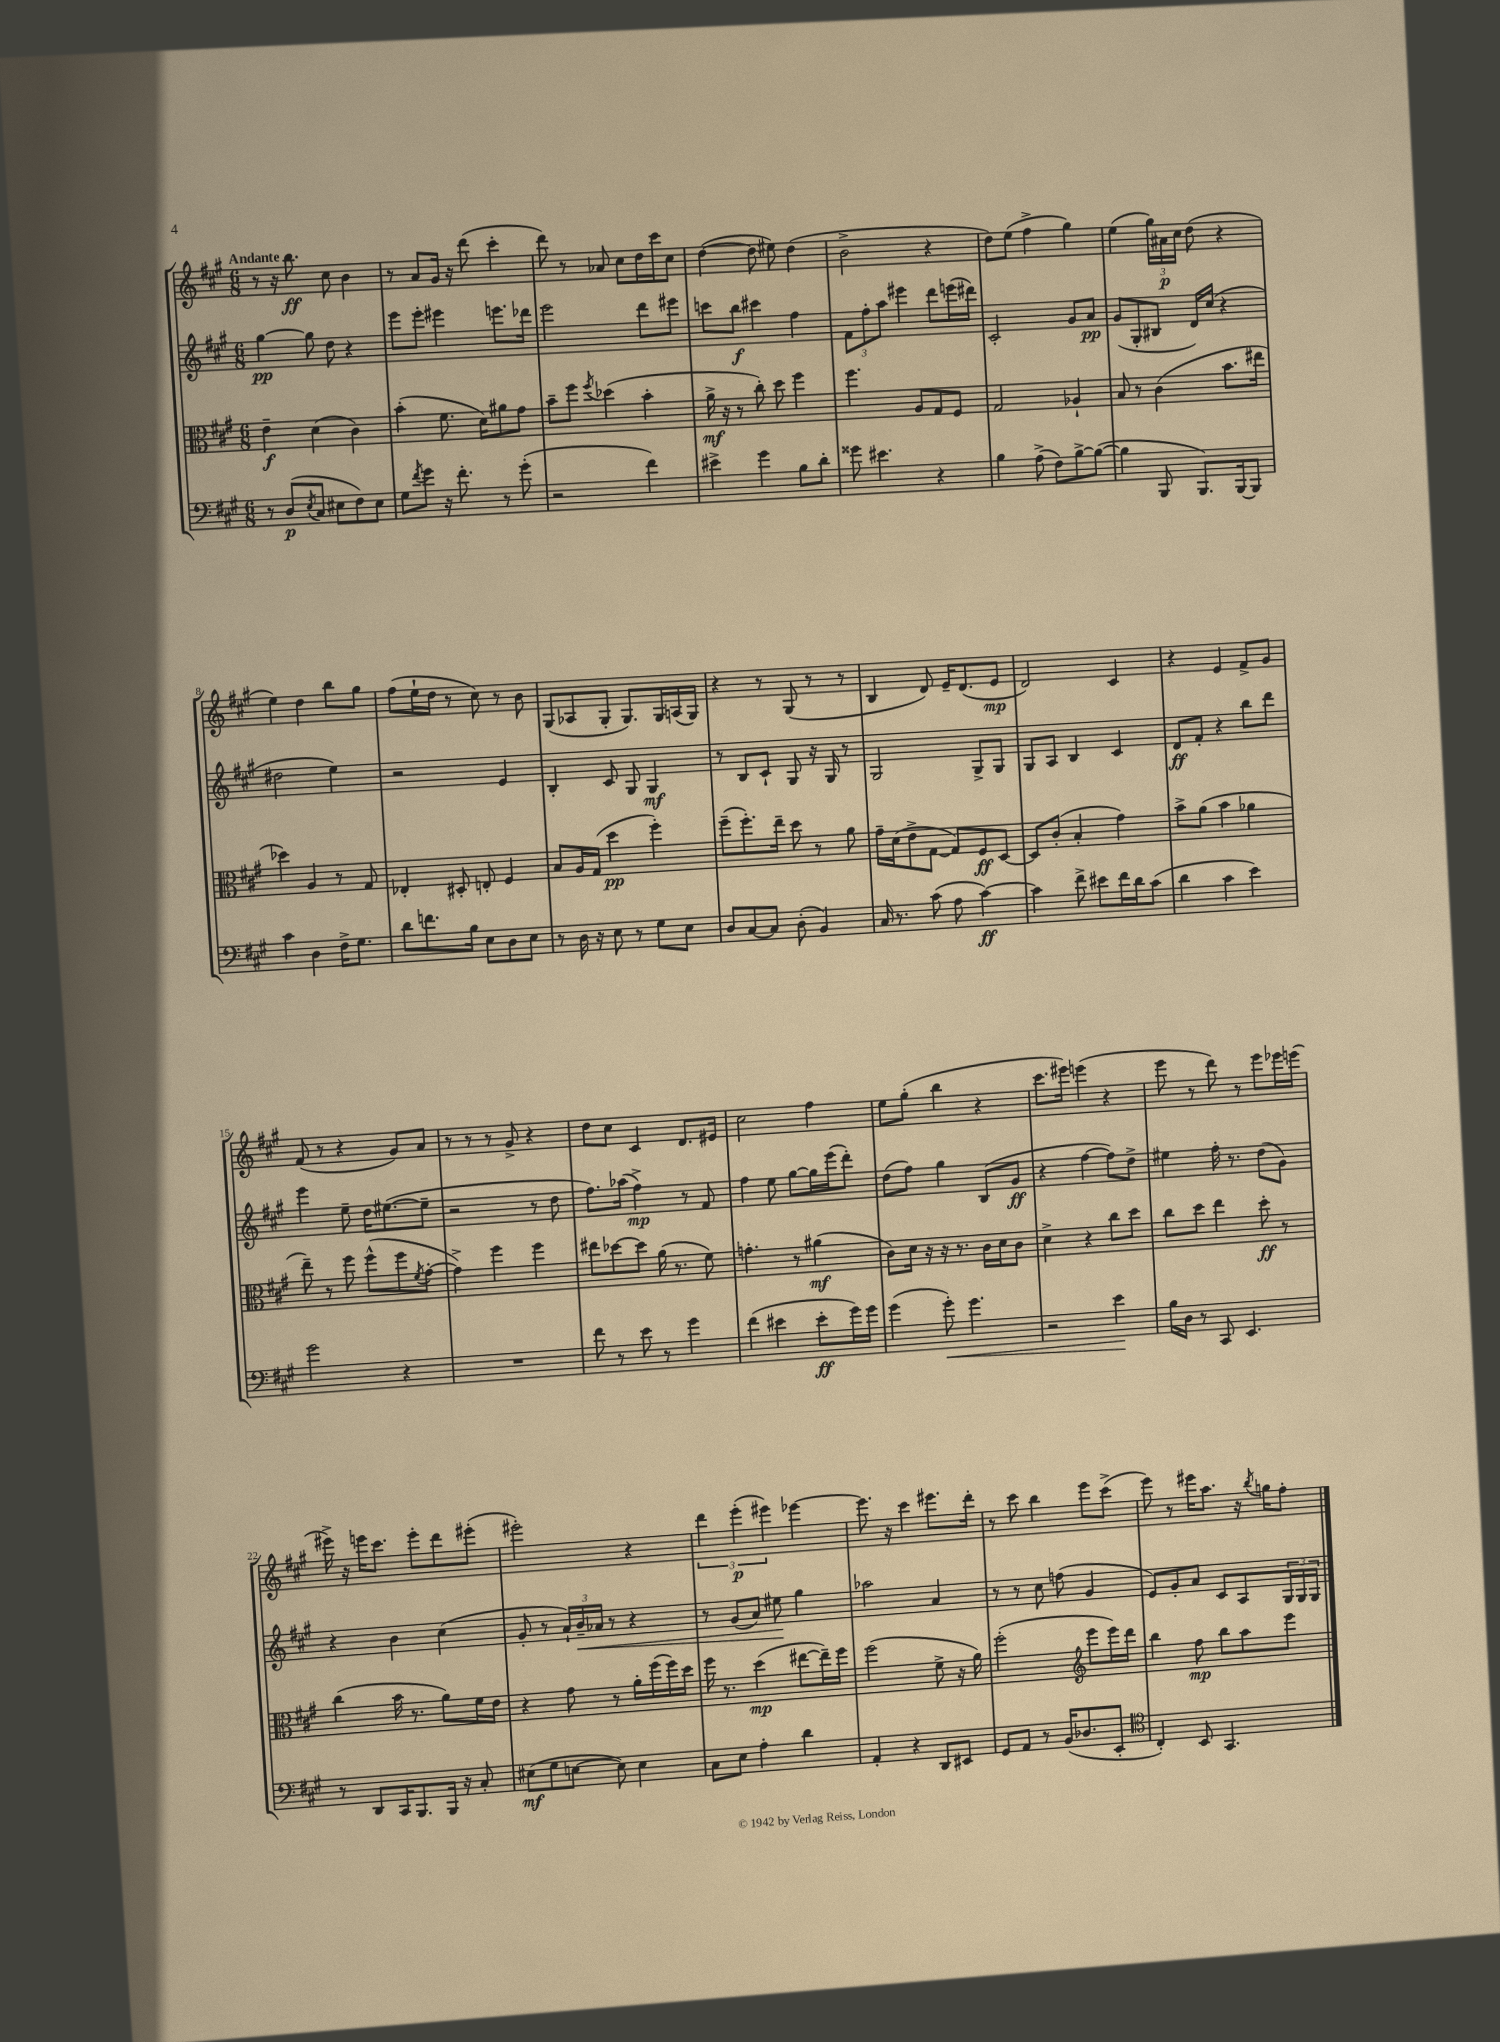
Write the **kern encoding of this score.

**kern	**dynam	**kern	**dynam	**kern	**dynam	**kern	**dynam
*part4	*part4	*part3	*part3	*part2	*part2	*part1	*part1
*staff4	*staff4	*staff3	*staff3	*staff2	*staff2	*staff1	*staff1
*clefF4	*	*clefC3	*	*clefG2	*	*clefG2	*
*k[f#c#g#]	*	*k[f#c#g#]	*	*k[f#c#g#]	*	*k[f#c#g#]	*
*M6/8	*	*M6/8	*	*M6/8	*	*M6/8	*
=1	=1	=1	=1	=1	=1	=1	=1
!	!	!	!	!	!	!LO:TX:a:B:t=Andante	!
8r	.	4e~\	f	[4gg#\	pp	8r	.
(8D/L	p	.	.	.	.	16r	.
.	.	.	.	.	.	8.bb\	ff
8qE/	.	.	.	.	.	.	.
8C#/J	.	(4d\	.	8gg#\]	.	.	.
8E#X\L	.	.	.	8dd\	.	8cc#\	.
8F#\)	.	4c#\)	.	4r	.	4b\	.
8E#\J	.	.	.	.	.	.	.
=2	=2	=2	=2	=2	=2	=2	=2
8G#\L	.	(4b'\	.	8eee\L	.	8r	.
8qf#/	.	.	.	.	.	.	.
8g#\J	.	.	.	8eee'\J	.	8a/L	.
16r	.	8.f#\	.	4eee#X\	.	16g#/Jk	.
8.f#'\	.	.	.	.	.	16r	.
.	.	.	.	.	.	(8ddd\	.
.	.	16d\KL)	.	.	.	.	.
8r	.	8a#X\	.	8.eeen\L	.	4ccc#'\	.
(8g#'\	.	8g#\J	.	.	.	.	.
.	.	.	.	16ddd-X\Jk	.	.	.
=3	=3	=3	=3	=3	=3	=3	=3
2r	.	8b~\L	.	2eee\	.	8ddd\)	.
.	.	8ff#\J	.	.	.	8r	.
.	.	8qff#/	.	.	.	.	.
.	.	(4dd-X\	.	.	.	8a-X/	.
.	.	.	.	.	.	8cc#\L	.
4f#\)	.	4b'\	.	8ddd\L	.	16dd\L	.
.	.	.	.	.	.	16ccc#\J	.
.	.	.	.	8eee#X\J	.	8cc#\J	.
=4	=4	=4	=4	=4	=4	=4	=4
4e#X^\	.	16a^\	mf	8cccn\L	.	([4dd\	.
.	.	16r	.	.	.	.	.
.	.	8r	.	8bb\J	f	.	.
4g#\	.	8cc#'\)	.	4ccc#X\	.	8dd\]	.
.	.	8dd\	.	.	.	8ee#X\)	.
8B\L	.	4ff#\	.	4ff#\	.	(4dd\	.
8d'\J	.	.	.	.	.	.	.
=5	=5	=5	=5	=5	=5	=5	=5
8g##X\	.	4.ff#\	.	12f#\L	.	2b^\	.
.	.	.	.	12ff#'\	.	.	.
4.e#X\	.	.	.	.	.	.	.
.	.	.	.	12aa\J	.	.	.
.	.	.	.	4eee#X\	.	.	.
.	.	8A/L	.	.	.	.	.
4r	.	8G#/	.	8ddd\L	.	4r	.
.	.	8F#/J	.	(16eeen\L	.	.	.
.	.	.	.	16ddd#X\JJ)	.	.	.
=6	=6	=6	=6	=6	=6	=6	=6
4B\	.	2G#/	.	2c#'/	.	8dd\L)	.
.	.	.	.	.	.	(8ee\J	.
(8A^\	.	.	.	.	.	4ff#^\	.
8F#\L)	.	.	.	.	.	.	.
[8B^\	.	4A-X`/	.	8g#/L	.	4gg#\)	.
(8B\J_	.	.	.	8a/J	pp	.	.
=7	=7	=7	=7	=7	=7	=7	=7
4B\]	.	8B/	.	(8g#/L	.	(4ee\	.
.	.	8r	.	8G#'/	.	.	.
8BBB/	.	(4c#\	.	8B#X/J	.	24gg#\LL)	.
.	.	.	.	.	.	24a#X\	p
.	.	.	.	.	.	24cc#\JJ	.
8.BBB/L)	.	.	.	16d/LL)	.	(8dd\	.
.	.	.	.	(16cc#/JJ	.	.	.
.	.	8.b\L	.	4r	.	4r	.
[16BBB/k	.	.	.	.	.	.	.
8BBB/J]	.	.	.	.	.	.	.
.	.	16ee#X\Jk	.	.	.	.	.
!!LO:LB:g=z
=8	=8	=8	=8	=8	=8	=8	=8
4c#\	.	4dd-X\)	.	2dd#X\	.	4ee\)	.
4D\	.	4A/	.	.	.	4dd\	.
16F#^\KL	.	8r	.	4ee\)	.	8bb\L	.
8.G#\J	.	.	.	.	.	.	.
.	.	8G#/	.	.	.	8gg#\J	.
=9	=9	=9	=9	=9	=9	=9	=9
8d\L	.	4E-X'/	.	2r	.	(8ff#\L	.
8.fn\	.	.	.	.	.	16ee`\L	.
.	.	.	.	.	.	16dd\JJ	.
.	.	8D#X'/	.	.	.	8r	.
16B\Jk	.	.	.	.	.	.	.
8E\L	.	8En'/	.	.	.	8cc#\)	.
8D\	.	4F#/	.	4e/	.	8r	.
8E\J	.	.	.	.	.	8b\	.
=10	=10	=10	=10	=10	=10	=10	=10
8r	.	8B/L	.	4B'/	.	(8G#/L	.
16D\	.	16A/L	.	.	.	8A-X/	.
16r	.	(16G#/JJ	.	.	.	.	.
8E\	.	4dd\	pp	8c#/	.	8G#'/J	.
8r	.	.	.	8G#/	.	8.G#/L)	.
8G#\L	.	4ff#'\)	.	4G#/	mf	.	.
.	.	.	.	.	.	16G#/L	.
8E\J	.	.	.	.	.	(16An/	.
.	.	.	.	.	.	16G#/JJ)	.
=11	=11	=11	=11	=11	=11	=11	=11
8D/L	.	(8ff#~\L	.	8r	.	4r	.
[8C#/	.	8.ff#'\)	.	8B/L	.	.	.
8C#/J]	.	.	.	8c#`/J	.	8r	.
.	.	16ee~\Jk	.	.	.	.	.
(8D'\	.	8dd\	.	8G#/	.	(8G#/	.
4BB/)	.	8r	.	16r	.	8r	.
.	.	.	.	16G#/	.	.	.
.	.	8a\	.	8r	.	8r	.
=12	=12	=12	=12	=12	=12	=12	=12
16C#/	.	16g#~\LL	.	2G#/	.	4B/	.
8.r	.	(16d\J	.	.	.	.	.
.	.	8e^\	.	.	.	.	.
(8c#\	.	[8G#\J	.	.	.	8d/)	.
8A\	.	8G#/L])	.	.	.	16e~/KL	.
.	.	.	.	.	.	(8.d/	.
[4c#\)	ff	8F#/	ff	8G#^/L	.	.	.
.	.	[8D/J	.	8G#/J	.	8e/J	mp
=13	=13	=13	=13	=13	=13	=13	=13
4c#\]	.	8D/L]	.	8G#/L	.	2d/)	.
.	.	(8c#'/J	.	8A/J	.	.	.
8f#^\	.	4B'/	.	4B/	.	.	.
8e#X\L	.	.	.	.	.	.	.
16f#\L	.	4g#\)	.	4c#/	.	4c#/	.
16d\J	.	.	.	.	.	.	.
(8c#\J	.	.	.	.	.	.	.
=14	=14	=14	=14	=14	=14	=14	=14
4d\	.	8b^\L	.	8d/L	ff	4r	.
.	.	(8a\J	.	8f#'/J	.	.	.
4c#\	.	4b\	.	4r	.	4e/	.
4e\)	.	4a-X\	.	8bb\L	.	8f#^/L	.
.	.	.	.	8ddd\J	.	8g#/J	.
!!LO:LB:g=z
=15	=15	=15	=15	=15	=15	=15	=15
2g#\	.	8ee~\)	.	4eee\	.	(8f#/	.
.	.	8r	.	.	.	8r	.
.	.	8ff#\	.	8ee~\	.	4r	.
.	.	(8ff#^^\L	.	16dd\KL	.	.	.
.	.	.	.	([8.ee#X\	.	.	.
4r	.	8ff#\	.	.	.	8g#/L)	.
.	.	8qf#/	.	.	.	.	.
.	.	[8g#'\J	.	8ee#~\J]	.	8a/J	.
=16	=16	=16	=16	=16	=16	=16	=16
2.r	.	4g#^\])	.	2r	.	8r	.
.	.	.	.	.	.	8r	.
.	.	4ff#\	.	.	.	8r	.
.	.	.	.	.	.	8g#^/	.
.	.	4ff#\	.	8r	.	4r	.
.	.	.	.	8dd\	.	.	.
=17	=17	=17	=17	=17	=17	=17	=17
8f#\	.	8ee#X\L	.	8.ff#\L)	.	8dd\L	.
8r	.	[8dd-X\	.	.	.	8cc#\J	.
.	.	.	.	(16aa-X\Jk	.	.	.
8e\	.	8dd-\J]	.	4ff#^\)	mp	4c#/	.
8r	.	(16a\	.	.	.	.	.
.	.	8.r	.	.	.	.	.
4g#\	.	.	.	8r	.	8.d/L	.
.	.	8f#\)	.	8f#/	.	.	.
.	.	.	.	.	.	16e#X/Jk	.
=18	=18	=18	=18	=18	=18	=18	=18
(4f#\	.	4.gn'\	.	4ff#\	.	2cc#\	.
4e#X\	.	.	.	8ee\	.	.	.
.	.	8r	.	[8gg#\L	.	.	.
8e#'\L	ff	(4a#X\	mf	16gg#\L]	.	4ff#\	.
.	.	.	.	(16eee\J	.	.	.
16g#\L)	.	.	.	8ddd'\J)	.	.	.
16g#\JJ	.	.	.	.	.	.	.
=19	=19	=19	=19	=19	=19	=19	=19
(4g#\	.	8c#\L)	.	(8dd\L	.	8ee\L	.
.	.	16d\Jk	.	8ff#\J)	.	(8gg#'\J	.
.	.	16r	.	.	.	.	.
!	!LO:HP:b	!	!	!	!	!	!
8g#'\)	<	16r	.	4gg#\	.	4bb\	.
.	.	8.r	.	.	.	.	.
4.g#\	.	.	.	.	.	.	.
.	.	16c#\LL	.	(8B/L	.	4r	.
.	.	16d\J	.	.	.	.	.
.	.	8c#\J	.	8g#/J	ff	.	.
=20	=20	=20	=20	=20	=20	=20	=20
2r	.	4d^\	.	4r	.	8.ccc#\L	.
.	.	.	.	.	.	16eee#X\Jk)	.
.	.	4r	.	[4ff#\	.	(4eeen\	.
4e\	.	8cc#\L	.	8ff#\L])	.	4r	.
.	.	8dd\J	.	8dd^\J	.	.	.
.	[	.	.	.	.	.	.
=21	=21	=21	=21	=21	=21	=21	=21
16B\LL	.	8cc#\L	.	4ee#X\	.	8eee\	.
16D\JJ	.	.	.	.	.	.	.
8r	.	8dd\J	.	.	.	8r	.
8CC#/	.	4ee\	.	16ff#'\	.	8ddd\)	.
.	.	.	.	8.r	.	.	.
4.EE/	.	.	.	.	.	8r	.
.	.	8dd'\	ff	(8dd\L	.	8eee\L	.
.	.	8r	.	8g#\J)	.	16eee-X\L	.
.	.	.	.	.	.	(16eeen\JJ	.
!!LO:LB:g=z
=22	=22	=22	=22	=22	=22	=22	=22
8r	.	(4cc#\	.	4r	.	16eee#X^\)	.
.	.	.	.	.	.	16r	.
8DD/L	.	.	.	.	.	16eeen\KL	.
.	.	.	.	.	.	8.ccc#\J	.
16CC#/K	.	16b\	.	4b\	.	.	.
8.BBB/	.	8.r	.	.	.	.	.
.	.	.	.	.	.	8eee'\L	.
16BBB/Jk	.	8a\L)	.	(4cc#\	.	8ddd\	.
16r	.	.	.	.	.	.	.
8C#'/	.	16f#\L	.	.	.	(8eee#X'\J	.
.	.	16e\JJ	.	.	.	.	.
=23	=23	=23	=23	=23	=23	=23	=23
(8E#X\L	mf	4r	.	8g#'/	.	2eee#X'\)	.
8G#\	.	.	.	8r	.	.	.
[8En\J	.	8g#\	.	24a`/LL)	.	.	.
!	!	!	!	!	!LO:HP:b	!	!
.	.	.	.	24b~/	<	.	.
.	.	.	.	24a-X/JJ	.	.	.
8E\])	.	8r	.	8r	.	.	.
4E\	.	16a'\LL	.	4r	.	4r	.
.	.	(16ff#\	.	.	.	.	.
.	.	16ff#\)	.	.	.	.	.
.	.	16dd\JJ	.	.	.	.	.
=24	=24	=24	=24	=24	=24	=24	=24
8C#\L	.	16ff#\	.	8r	.	6ddd\	.
.	.	8.r	.	.	.	.	.
8E\J	.	.	.	(8g#/L	.	.	.
.	.	.	.	.	.	(6eee'\	p
4A'\	.	(4dd\	mp	8a/J)	.	.	.
.	.	.	.	.	.	6eee#X\)	.
.	.	.	.	8ee#X\	.	.	.
4d\	.	[8ee#X\L	.	4gg#\	[	[4eee-X\	.
.	.	16ee#~\L])	.	.	.	.	.
.	.	16ff#\JJ	.	.	.	.	.
=25	=25	=25	=25	=25	=25	=25	=25
4AA'/	.	(2ff#\	.	2aa-X\	.	8.eee-\]	.
.	.	.	.	.	.	16r	.
4r	.	.	.	.	.	4ccc#\	.
8DD/L	.	8f#^\	.	4a/	.	8.eee#X\L	.
8EE#X/J	.	16r	.	.	.	.	.
.	.	16a\)	.	.	.	16ddd'\Jk	.
=26	=26	=26	=26	=26	=26	=26	=26
8GG#/L	.	(2ff#'\	.	8r	.	8r	.
8AA/J	.	.	.	8r	.	8ccc#\	.
8r	.	.	.	8cc#\	.	4bb\	.
(16BB/KL	.	.	.	(8ffn\	.	.	.
8.D-X/	.	.	.	.	.	.	.
*	*	*clefG2	*	*	*	*	*
.	.	8eee\L	.	4g#/	.	8eee\L	.
8EE'/J	.	16eee\L)	.	.	.	(8ccc#^\J	.
.	.	16ddd\JJ	.	.	.	.	.
=27	=27	=27	=27	=27	=27	=27	=27
*clefC4	*	*	*	*	*	*	*
4C#'/)	.	4bb\	.	8e/L)	.	8eee\)	.
.	.	.	.	8g#'/	.	8r	.
8BB/	.	8ff#\	mp	8a/J	.	16eee#X\KL	.
.	.	.	.	.	.	8.aa\J	.
4.GG#/	.	8bb\L	.	8c#/L	.	.	.
.	.	8aa\	.	8A/	.	16r	.
.	.	.	.	.	.	8qbb/	.
.	.	.	.	.	.	16ggn\KL	.
.	.	8eee\J	.	24G#/L	.	8ff#'\J	.
.	.	.	.	24G#/	.	.	.
.	.	.	.	24G#/JJ	.	.	.
==	==	==	==	==	==	==	==
*-	*-	*-	*-	*-	*-	*-	*-
